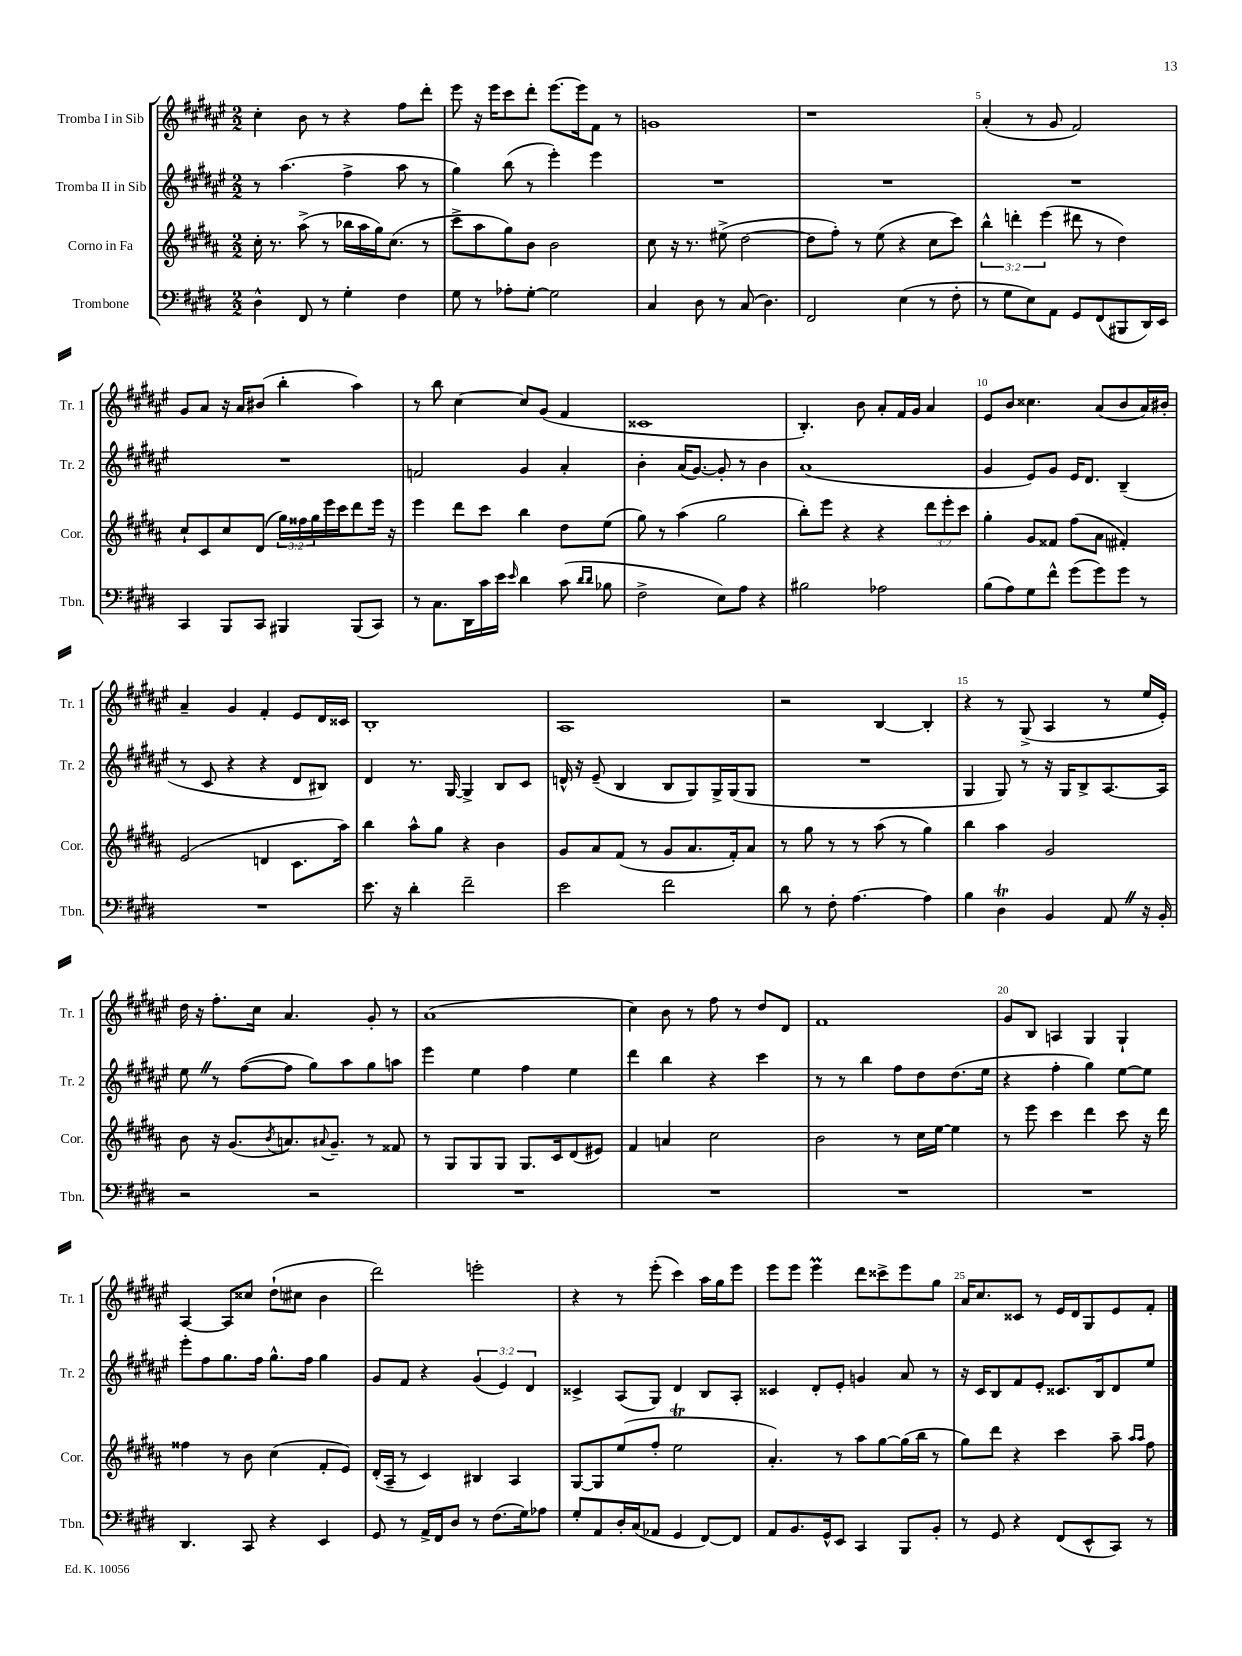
<<
\new StaffGroup <<
\new Staff = "s0" \with { instrumentName = "Tromba I in Sib" shortInstrumentName = "Tr. 1" } {
    \clef treble \key fis \major \numericTimeSignature \time 2/2
    cis''4-. b'8 r8 r4 fis''8 dis'''8-. |
    eis'''8 r16 eis'''16 cis'''8 dis'''8-. eis'''8.~ eis'''16 fis'8 r8 |
    g'1 |
    r1 |
    ais'4-.( r8 gis'8 fis'2) |
    gis'8 ais'8 r16 ais'16 bis'8( b''4-. ais''4) |
    r8 b''8 cis''4~ cis''8 gis'8( fis'4 |
    cisis'1 |
    b4.-.) b'8 ais'8-. fis'16 gis'16 ais'4 |
    eis'8 b'8 cisis''4. ais'8( b'8 ais'16) bis'16-. |
    ais'4-- gis'4 fis'4-. eis'8 dis'16 cisis'16 |
    b1-. |
    ais1 |
    r2 b4~ b4-. |
    r4 r8 gis8->( ais4 r8 eis''16 eis'16-.) |
    dis''16 r16 fis''8.-. cis''16 ais'4. gis'8-. r8 |
    ais'1( |
    cis''4) b'8 r8 fis''8 r8 dis''8 dis'8 |
    fis'1 |
    gis'8 b8 a4 gis4 gis4-! |
    ais4~ ais8 cisis''8 dis''8-!( cis''8 b'4 |
    dis'''2) e'''2-. |
    r4 r8 eis'''8-.( cis'''4) ais''16 gis''16 eis'''8 |
    eis'''8 eis'''8 eis'''4\prall dis'''8 cisis'''8-> eis'''8 gis''8 |
    ais'16 cis''8. cisis'8 r8 eis'16 dis'16 gis8 eis'8 fis'8-. \bar "|." |
}
\new Staff = "s1" \with { instrumentName = "Tromba II in Sib" shortInstrumentName = "Tr. 2" } {
    \clef treble \key fis \major \numericTimeSignature \time 2/2 \override Staff.TupletNumber.text = #tuplet-number::calc-fraction-text
    r8 ais''4.( fis''4-> ais''8 r8 |
    gis''4) b''8( r8 eis'''4-.) eis'''4 |
    R1 |
    R1 |
    R1 |
    R1 |
    f'2 gis'4 ais'4-. |
    b'4-. ais'16( gis'8.~) gis'8-. r8 b'4 |
    ais'1( |
    gis'4 eis'8) gis'8 eis'16 dis'8. b4--( |
    r8 cis'8 r4 r4 dis'8 bis8) |
    dis'4 r8. gis16~ gis4-> b8 cis'8 |
    d'16-^ r16 eis'8--( b4 b8 gis8) gis16-> gis16( gis8 |
    R1 |
    gis4 gis8) r8 r16 gis16 b8-> ais8.~ ais16 |
    eis''8 \once \override BreathingSign.text = \markup { \musicglyph "scripts.caesura.straight" } \breathe r8 fis''8~( fis''8 gis''8) ais''8 gis''8 a''8 |
    eis'''4 eis''4 fis''4 eis''4 |
    dis'''4 b''4 r4 cis'''4 |
    r8 r8 b''4 fis''8 dis''8 dis''8.( eis''16 |
    r4 fis''4-. gis''4) eis''8~ eis''8 |
    eis'''8-. fis''8 gis''8. fis''16 gis''8.-^ fis''16 gis''4 |
    gis'8 fis'8 r4 \tuplet 3/2 { gis'4( eis'4) dis'4 } |
    cisis'4-> ais8( gis8) dis'4 b8 ais8-. |
    cisis'4 dis'8-. eis'8-. g'4 ais'8 r8 |
    r16 cis'16 b8 fis'8 eis'8-. cisis'8. b16 dis'8 eis''8 \bar "|." |
}
\new Staff = "s2" \with { instrumentName = "Corno in Fa" shortInstrumentName = "Cor." } {
    \clef treble \key b \major \numericTimeSignature \time 2/2 \override Staff.TupletNumber.text = #tuplet-number::calc-fraction-text
    cis''16-. r8. ais''8->( r8 bes''16 ais''16 gis''16) cis''8.( r8 |
    cis'''8-> ais''8 gis''8) b'8 b'2 |
    cis''8 r16 r8. eis''8->( dis''2~ |
    dis''8 fis''8-.) r8 e''8( r4 cis''8 cis'''8) |
    \tuplet 3/2 { b''4-^ d'''4-. e'''4( } dis'''8 r8 dis''4) |
    cis''8-! cis'8 cis''8 dis'8( \tuplet 3/2 { gis''16) fisis''16 gis''16 } e'''16 cis'''16 dis'''8 e'''16 r16 |
    e'''4 dis'''8 cis'''8 b''4 dis''8 e''8( |
    gis''8) r8 ais''4( gis''2 |
    b''8-.) e'''8 r4 r4 \tuplet 3/2 { dis'''8 e'''8-. cis'''8 } |
    gis''4-. gis'8 fisis'8 fis''8( ais'8 fis'4-.) |
    e'2( d'4 cis'8. ais''16) |
    b''4 ais''8-^ gis''8 r4 b'4 |
    gis'8 ais'8 fis'8( r8 gis'8 ais'8. fis'16-.) ais'8 |
    r8 gis''8 r8 r8 ais''8( r8 gis''4) |
    b''4 ais''4 gis'2 |
    b'8 r16 gis'8.( \acciaccatura { b'8 } a'8.) \appoggiatura { ais'8 } gis'8.-- r8 fisis'8 |
    r8 gis8 gis8 gis8 gis8. cis'16 dis'8( eis'8) |
    fis'4 a'4 cis''2 |
    b'2 r8 cis''16 e''16~ e''4 |
    r8 e'''8 cis'''4 dis'''4 cis'''8 r16 dis'''16 |
    fisis''4 r8 b'8 cis''4( fis'8-. e'8) |
    dis'16-.( ais16-- r8 cis'4) bis4 ais4 |
    gis8~ gis8 e''8( fis''8-. e''2\trill |
    ais'4.-.) r8 ais''8 gis''8~ gis''16( b''16 r8 |
    gis''8) dis'''8 r4 cis'''4 ais''8-- \grace { ais''16 ais''16 } fis''8 \bar "|." |
}
\new Staff = "s3" \with { instrumentName = "Trombone" shortInstrumentName = "Tbn." } {
    \clef bass \key e \major \numericTimeSignature \time 2/2
    dis4-^ fis,8 r8 gis4-. fis4 |
    gis8 r8 aes8-. gis8~-. gis2 |
    cis4 dis8 r8 cis8( dis4.) |
    fis,2 e4( r8 fis8-. |
    r8 gis8 e8) a,8 gis,8 fis,8( bis,,8 dis,16) e,16 |
    cis,4 b,,8 cis,8 bis,,4 bis,,8( cis,8) |
    r8 cis8. dis,16 cis'16 e'16 \grace { e'16 } dis'4 cis'8( \grace { dis'16 dis'16 } bes8 |
    fis2-> e8) a8 r4 |
    bis2 aes2 |
    b8( a8) gis8 fis'8-^ gis'8( gis'8) gis'8 r8 |
    R1 |
    e'8. r16 dis'4-. fis'2-- |
    e'2 fis'2 |
    dis'8 r8 fis8-. a4.~ a4 |
    b4 dis4\trill b,4 a,8 \once \override BreathingSign.text = \markup { \musicglyph "scripts.caesura.straight" } \breathe r16 b,16-. |
    r2 r2 |
    R1 |
    R1 |
    R1 |
    R1 |
    dis,4. cis,8 r4 e,4 |
    gis,8 r8 a,16-> fis,16 dis8 r8 fis8.( gis16) aes8 |
    gis8-. a,8 dis16-. cis16( aes,8 gis,4 fis,8~) fis,8 |
    a,8 b,8. gis,16-^ e,8 cis,4 b,,8 b,8-. |
    r8 gis,8 r4 fis,8( e,8-^ cis,8) r8 \bar "|." |
}
>>
>>
\layout { \context { \Score \override BarNumber.break-visibility = ##(#f #t #t) barNumberVisibility = #(every-nth-bar-number-visible 5) } }
